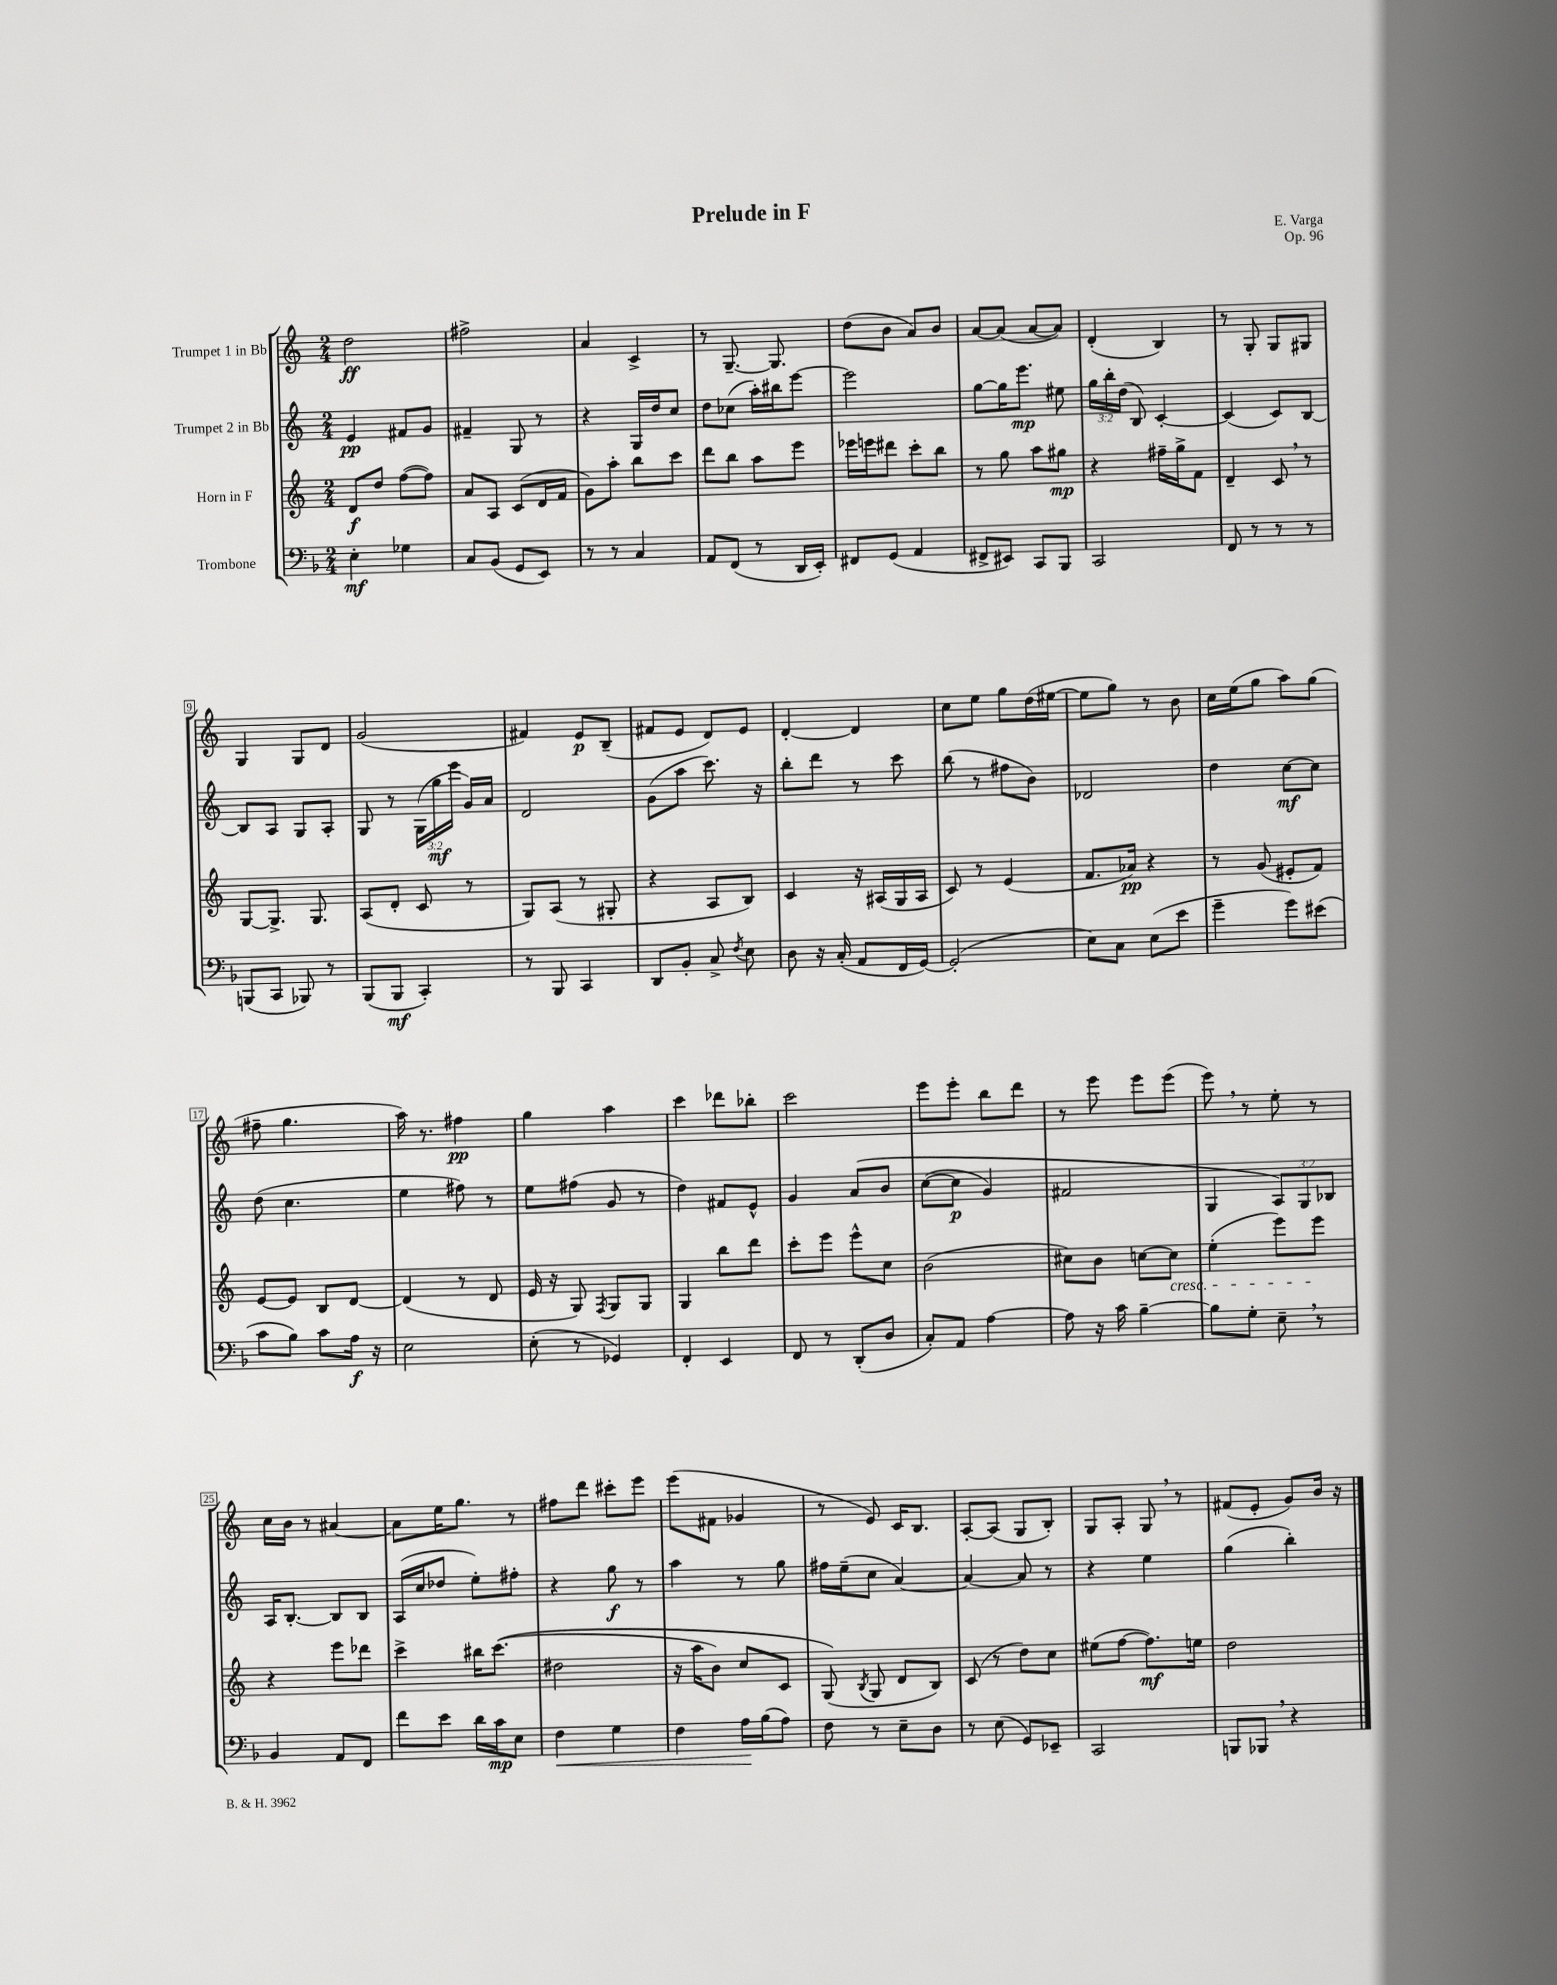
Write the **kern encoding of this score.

**kern	**kern	**kern	**kern
*staff4	*staff3	*staff2	*staff1
*clefF4	*clefG2	*clefG2	*clefG2
*k[b-]	*k[]	*k[]	*k[]
*M2/4	*M2/4	*M2/4	*M2/4
4E'	8d	4e	2dd
.	8dd	.	.
4G-	([8ff	8f#	.
.	8ff])	8g	.
=	=	=	=
8C	8a	4f#~	2ff#^
(8BB-	8A	.	.
8GG	(8c	8G	.
8EE)	16d	8r	.
.	16f	.	.
=	=	=	=
8r	8g)	4r	4a
8r	8aa'	.	.
4C	8bb	16G	4c^
.	.	16dd	.
.	8ccc	8cc	.
=	=	=	=
8AA	8ddd	8dd	8r
(8FF	8bb	(8cc-	[8.G~
8r	8aa	16aa')	.
.	.	16bb#	8.G]
16DD	8eee	[8eee	.
16EE')	.	.	.
=	=	=	=
8FF#	16eee-	2eee]	(8dd
.	16eee	.	.
(8GG	8ddd#	.	8b
4AA	8ccc'	.	8a)
.	8bb	.	8b
=	=	=	=
8FF#^	8r	[8gg	[8a
8EE#)	8gg	16gg]	(8a]
.	.	8.eee	.
8CC	8aa	.	[8a
8BBB-	8gg#	8ee#	8a])
=	=	=	=
2CC	4r	24gg	(4d'
.	.	24bb'	.
.	.	(24dd	.
.	.	8B)	.
.	16ff#~	[4c'	4B)
.	16gg^	.	.
.	8f	.	.
=	=	=	=
8FF	4d~	(4c]	8r
8r	.	.	8G'
8r	8c	8c)	8G
8r	8r	[8B	8G#
=	=	=	=
(8BBB	[8G	8B]	4G
8CC	8.G^]	8A	.
8BBB-)	.	8G	8G
.	8.G	.	.
8r	.	8A'	8d
=	=	=	=
(8BBB-	(8A	8G	(2g
8BBB-	8d'	8r	.
4CC')	8c	(24G	.
.	.	24gg	.
.	.	24eee	.
.	8r	16g)	.
.	.	16a	.
=	=	=	=
8r	8G)	2d	4f#)
8BBB-	(8A	.	.
4CC	8r	.	8e
.	8G#'	.	(8B~
=	=	=	=
8DD	4r	(8g	8f#
8BB-'	.	8aa	8e
8C^	8A	8.ccc)	8d)
8qF	.	.	.
8E	8B)	.	8e
.	.	16r	.
=	=	=	=
8D	4c	8bb'	[4d'
16r	.	8ddd	.
(16C'	.	.	.
8AA	16r	8r	4d]
.	(16A#	.	.
16FF	16G	8ccc	.
[16GG)	16A#	.	.
=	=	=	=
(2GG']	8c)	(8bb	8cc
.	8r	8r	8ee
.	(4e	8ff#	8gg
.	.	8b)	(16dd
.	.	.	[16ee#
=	=	=	=
8E)	8.f	2d-	8ee#]
8C	.	.	8gg)
.	16a-)	.	.
(8E	4r	.	8r
8e	.	.	8b
=	=	=	=
4g~	8r	4dd	16cc
.	.	.	(16ee
.	(8g	.	8gg
8g)	8e#'	[8cc	8aa)
(8e#	8f)	8cc]	(8gg
=	=	=	=
8c	[8e	(8dd	8ff#~
8B-)	8e]	4.cc	4.gg
8c	8B	.	.
16A	[8d	.	.
16r	.	.	.
=	=	=	=
2E	(4d]	4ee	16aa)
.	.	.	8.r
.	8r	8ff#)	4ff#
.	8d	8r	.
=	=	=	=
(8E'	16e	8ee	4gg
.	16r	.	.
8r	8G)	(8ff#	.
.	8qF	.	.
4GG-)	8G	8g	4aa
.	8G	8r	.
=	=	=	=
4FF'	4G	4dd)	4ccc
4EE	8bb	8f#	8ddd-
.	8ddd	8e^^	8bb-'
=	=	=	=
8FF	8ccc'	4g	2ccc
8r	8eee	.	.
(8DD'	8eee^^	&(8a	.
8D	8cc	8b	.
=	=	=	=
8C')	(2b	([8cc	8eee
8AA	.	8cc]	8eee'
[4A	.	4g)	8bb
.	.	.	8ddd
=	=	=	=
8A]	8cc#)	2f#	8r
16r	8b	.	8eee
16c	.	.	.
[4B-~	[8cc	.	8eee
.	8cc]	.	(8eee
=	=	=	=
8B-]	(4ee'	4G	8eee)
8G'	.	.	8r
8E~	8eee)	12A&)	8ee'
.	.	12G	.
8r	8eee	.	8r
.	.	12B-	.
=	=	=	=
4BB-	4r	16A	16cc
.	.	[8.B'	16b
.	.	.	8r
8AA	8eee	8B]	[4a#
8FF	8ddd-	8B	.
=	=	=	=
8f	4ccc^	(16A	8a#]
.	.	16cc	.
8e	.	8dd-	16ee
.	.	.	8.gg
16d	16bb#	8ee')	.
16c	&((8.ccc	.	.
8E	.	8ff#'	8r
=	=	=	=
4F	2dd#	4r	8ff#
.	.	.	8ddd
4G	.	8gg	8ccc#'
.	.	8r	8eee
=	=	=	=
4F	16r	4aa	(8eee
.	16aa	.	.
.	8b)	.	8f#
16A	8cc	8r	4g-
(16B-	.	.	.
8A)	8c	8gg	.
=	=	=	=
8F	(8G&)	16ff#	8r
.	.	(16ee~	.
.	8qB	.	.
8r	8G	8cc	8e)
8E~	8d	[4a)	16c
.	.	.	8.B
8D	8B)	.	.
=	=	=	=
8r	(8c	4a_	[8A'
(8E	8r	.	(8A]
8GG)	8dd)	8a]	8G
8EE-~	8cc	8r	8B')
=	=	=	=
2CC	(8ee#	4r	8G
.	[8ff	.	8A'
.	8.ff])	4ee	8G
.	.	.	8r
.	16ee	.	.
=	=	=	=
8BBB	2dd	(4gg	(8f#
8BBB-	.	.	8e'
4r	.	4bb')	8g)
.	.	.	16b
.	.	.	16r
==	==	==	==
*-	*-	*-	*-
